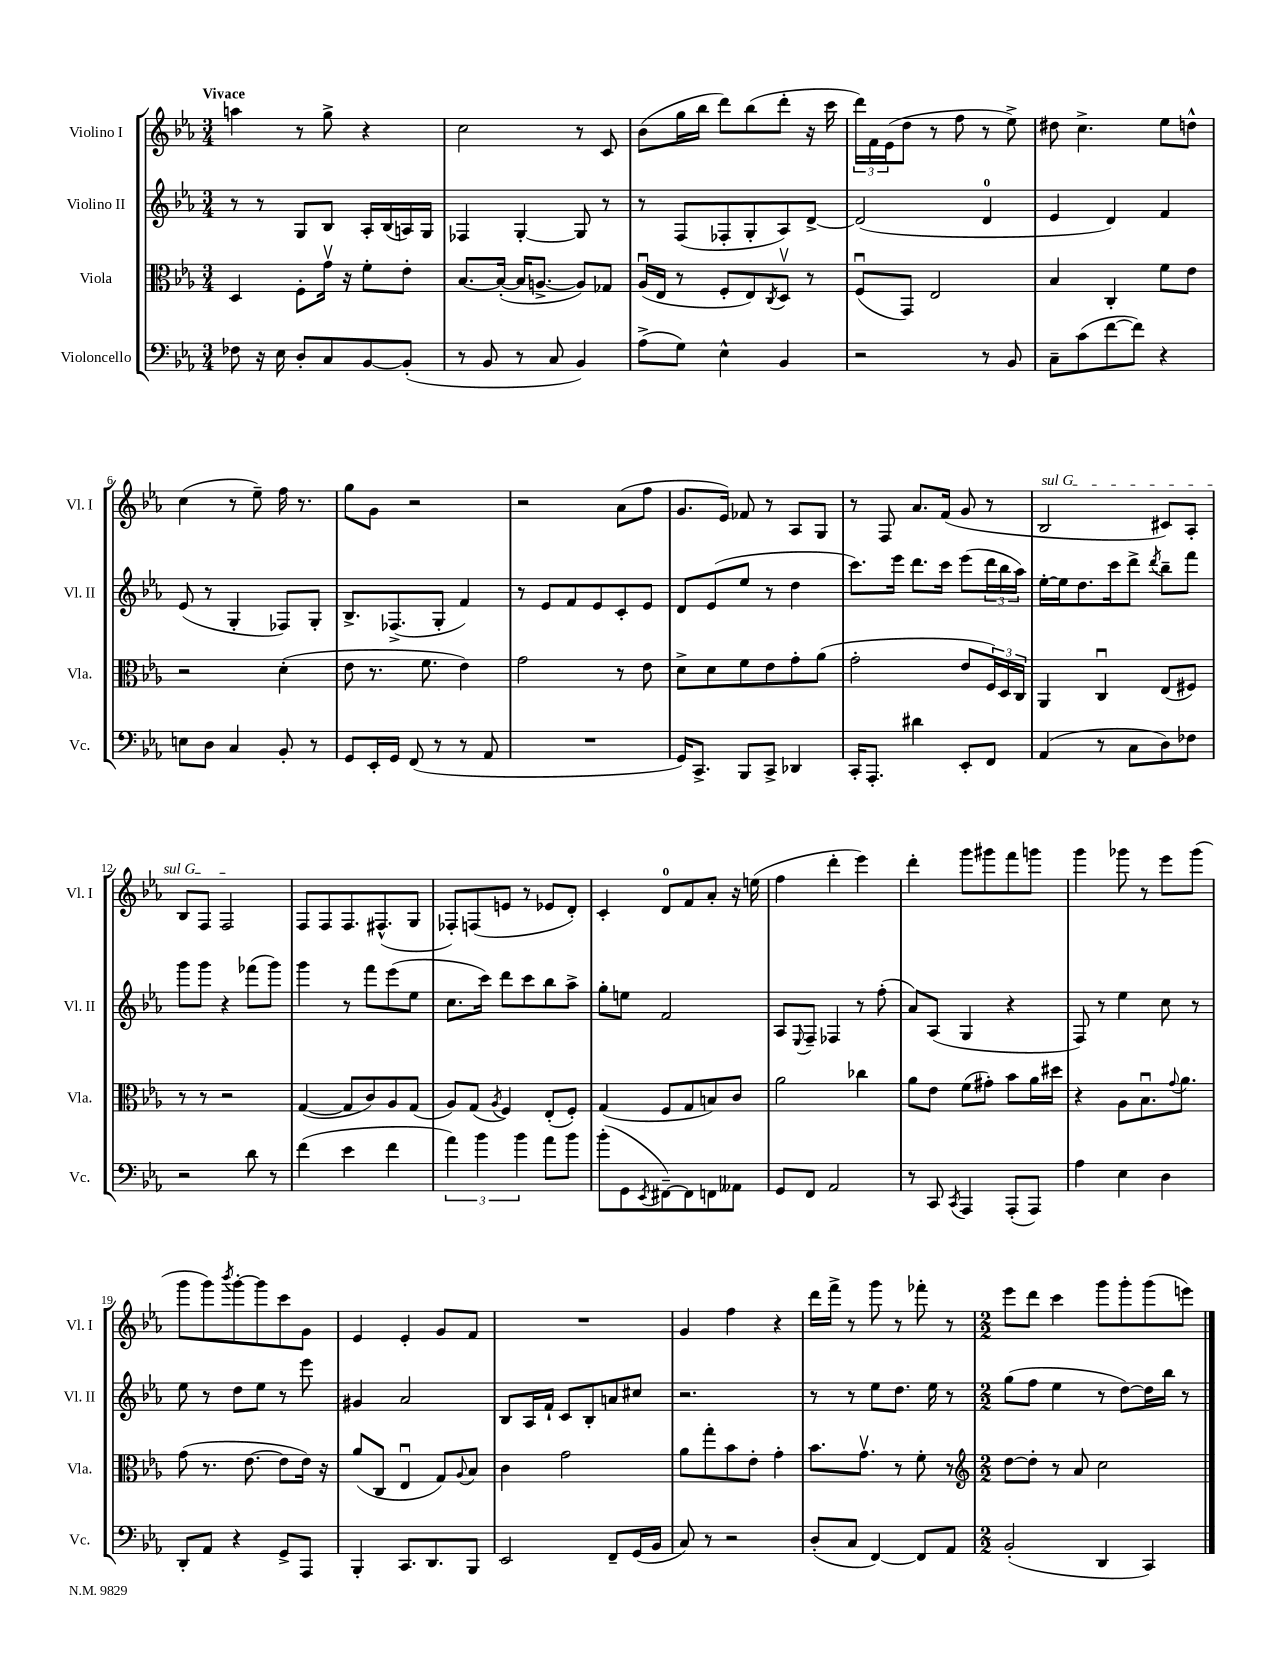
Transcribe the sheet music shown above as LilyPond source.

<<
\new StaffGroup <<
\new Staff = "s0" \with { instrumentName = "Violino I" shortInstrumentName = "Vl. I" } {
    \clef treble \key ees \major \numericTimeSignature \time 3/4 \tempo "Vivace"
    a''4 r8 g''8-> r4 |
    c''2 r8 c'8 |
    bes'8( g''16 bes''16 d'''8) bes''8( d'''8-. r16 c'''16 |
    \tuplet 3/2 { d'''16) f'16 ees'16( } d''8 r8 f''8 r8 ees''8->) |
    dis''8 c''4.-> ees''8 d''8-^ |
    c''4( r8 ees''8--) f''16 r8. |
    g''8 g'8 r2 |
    r2 aes'8( f''8 |
    g'8. ees'16) fes'8 r8 aes8 g8 |
    r8 f8 aes'8. f'16( g'8 r8 |
    \once \override TextSpanner.bound-details.left.text = \markup { \italic "sul G" } bes2\startTextSpan cis'8) aes8-. |
    bes8 f8 f2\stopTextSpan |
    f8 f8 f8. fis8.-^( g8 |
    fes8-.) f8( e'8 r8 ees'8 d'8-.) |
    c'4-. d'8-0 f'8 aes'8-. r16 e''16( |
    f''4 d'''4-. ees'''4) |
    d'''4-. g'''8 gis'''8 f'''8 g'''8 |
    g'''4 ges'''8 r8 ees'''8 ges'''8( |
    g'''8 g'''8) \acciaccatura { bes'''8 } g'''8~-. g'''8 c'''8 g'8 |
    ees'4 ees'4-. g'8 f'8 |
    R2. |
    g'4 f''4 r4 |
    d'''16 f'''16-> r8 g'''8 r8 fes'''8-. r8 |
    \numericTimeSignature \time 2/2 ees'''8 d'''8 c'''4 g'''8 g'''8-. g'''8( e'''8) \bar "|." |
}
\new Staff = "s1" \with { instrumentName = "Violino II" shortInstrumentName = "Vl. II" } {
    \clef treble \key ees \major \numericTimeSignature \time 3/4
    r8 r8 g8 bes8 aes16-. bes16( a16) g16 |
    fes4 g4~-. g8 r8 |
    r8 f8( fes8-. g8-. aes8) d'8~-> |
    d'2( d'4-0 |
    ees'4 d'4) f'4 |
    ees'8( r8 g4-. fes8) g8-. |
    bes8.-> fes8.->( g8-. f'4) |
    r8 ees'8 f'8 ees'8 c'8-. ees'8 |
    d'8 ees'8( ees''8 r8 d''4 |
    c'''8.) ees'''16 d'''8. c'''16 ees'''8( \tuplet 3/2 { d'''16 bes''16 aes''16) } |
    ees''16~-. ees''16 d''8. c'''16 d'''8-> \acciaccatura { d'''8 } bes''8-- f'''8 |
    g'''8 g'''8 r4 fes'''8( g'''8) |
    g'''4 r8 f'''8 ees'''8( ees''8 |
    c''8. c'''16) d'''8 c'''8 bes''8 aes''8-> |
    g''8-. e''8 f'2 |
    aes8 \appoggiatura { ees8 } f8-- fes4 r8 f''8-.( |
    aes'8) aes8( g4 r4 |
    f8) r8 ees''4 c''8 r8 |
    ees''8 r8 d''8 ees''8 r8 ees'''8 |
    gis'4 aes'2 |
    bes8 aes16 f'16-! c'8 bes8-. a'8 cis''8 |
    r2. |
    r8 r8 ees''8 d''8. ees''16 r8 |
    \numericTimeSignature \time 2/2 g''8( f''8 ees''4 r8 d''8~) d''16 bes''16 r8 \bar "|." |
}
\new Staff = "s2" \with { instrumentName = "Viola" shortInstrumentName = "Vla." } {
    \clef alto \key ees \major \numericTimeSignature \time 3/4
    d4 f8-. g'16\upbow r16 f'8-. ees'8-. |
    bes8.~ bes16~-.( bes16 a8.~-> a8) ges8 |
    aes16\downbow( ees16 r8 f8-. ees8) \acciaccatura { c8 } d8\upbow r8 |
    f8\downbow( g,8) ees2 |
    bes4 c4-. f'8 ees'8 |
    r2 d'4-.( |
    ees'8 r8. f'8. ees'4) |
    g'2 r8 ees'8 |
    d'8-> d'8 f'8 ees'8 g'8-. aes'8( |
    g'2-. ees'8 \tuplet 3/2 { f16) d16 c16 } |
    aes,4 c4\downbow ees8( fis8) |
    r8 r8 r2 |
    g4~( g8 c'8) aes8 g8( |
    aes8) g8( \acciaccatura { aes8 } f4) ees8-.( f8-.) |
    g4( f8 g8 b8) c'8 |
    aes'2 ces''4 |
    aes'8 ees'8 f'8( gis'8-.) bes'8 aes'16 dis''16 |
    r4 aes8 bes8.\downbow \appoggiatura { g'8 } aes'8. |
    g'8( r8. ees'8.~ ees'8 ees'16) r16 |
    aes'8( c8 ees4\downbow g8) \appoggiatura { aes8 } bes8 |
    c'4 g'2 |
    aes'8 g''8-. bes'8 ees'8-. g'4-. |
    bes'8. g'8.\upbow r8 f'8-. r8 |
    \numericTimeSignature \time 2/2 \clef treble d''8~ d''8-. r8 aes'8 c''2 \bar "|." |
}
\new Staff = "s3" \with { instrumentName = "Violoncello" shortInstrumentName = "Vc." } {
    \clef bass \key ees \major \numericTimeSignature \time 3/4
    fes8 r16 ees16 d8-. c8 bes,8~ bes,8-.( |
    r8 bes,8 r8 c8 bes,4) |
    aes8->( g8) ees4-^ bes,4 |
    r2 r8 bes,8 |
    c8-- c'8( f'8~ f'8) r4 |
    e8 d8 c4 bes,8-. r8 |
    g,8 ees,16-. g,16 f,8( r8 r8 aes,8 |
    R2. |
    g,16) c,8.-> bes,,8 c,8-> des,4 |
    c,16-. aes,,8.-. dis'4 ees,8-. f,8 |
    aes,4( r8 c8 d8) fes8 |
    r2 d'8 r8 |
    f'4( ees'4 f'4 |
    \tuplet 3/2 { aes'4) bes'4 bes'4 } aes'8 bes'8 |
    bes'8-.( g,8 \acciaccatura { ees,8 } fis,8~--) fis,8 f,8 aeses,8 |
    g,8 f,8 aes,2 |
    r8 c,8 \acciaccatura { c,8 } aes,,4 aes,,8-.( aes,,8) |
    aes4 ees4 d4 |
    d,8-. aes,8 r4 g,8-> aes,,8 |
    bes,,4-. c,8. d,8. bes,,8 |
    ees,2 f,8-- g,16( bes,16 |
    c8) r8 r2 |
    d8-.( c8 f,4~) f,8 aes,8 |
    \numericTimeSignature \time 2/2 bes,2-.( d,4 c,4) \bar "|." |
}
>>
>>
